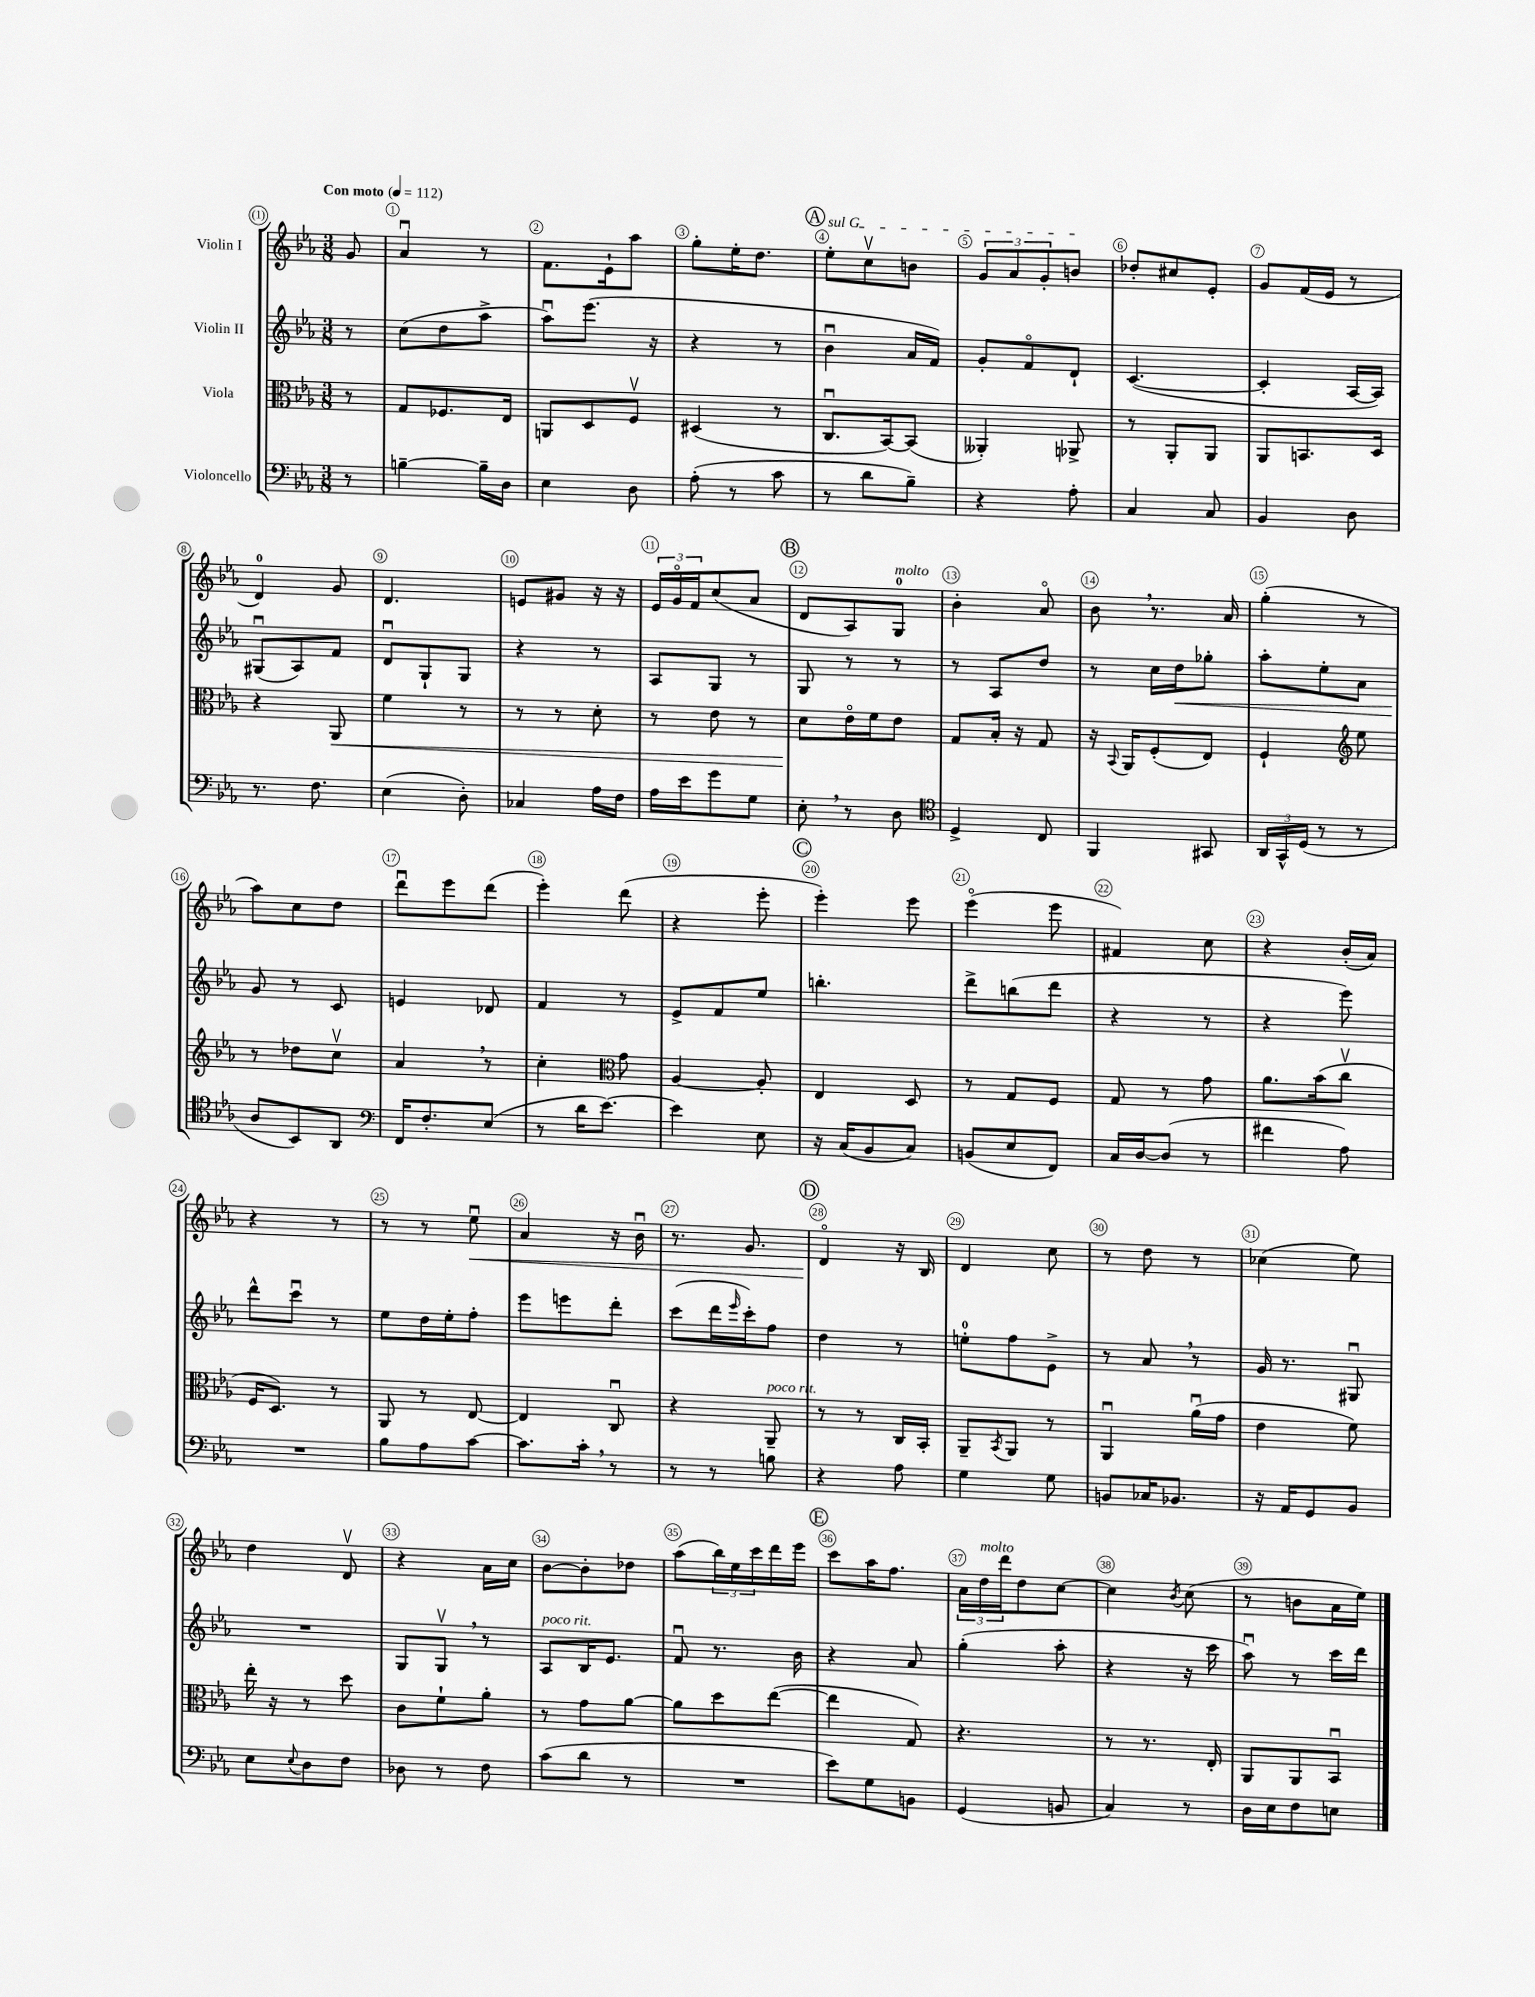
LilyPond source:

<<
\new StaffGroup <<
\new Staff = "s0" \with { instrumentName = "Violin I" } {
    \clef treble \key ees \major \numericTimeSignature \time 3/8 \partial 8 \tempo "Con moto" 4 = 112
    g'8 |
    aes'4\downbow r8 |
    f'8. ees'16-! aes''8 |
    g''8-. ees''16-. d''8. |
    \mark \markup { \circle "A" } \once \override TextSpanner.bound-details.left.text = \markup { \italic "sul G" } ees''8-.\startTextSpan c''8\upbow b'8 |
    \tuplet 3/2 { g'8 aes'8 g'8-. } b'8\stopTextSpan |
    des''8-. cis''8 ees'8-. |
    g'8 f'16( ees'16 r8 |
    d'4-0) g'8 |
    d'4. |
    e'8 gis'8 r16 r16 |
    \tuplet 3/2 { ees'16 g'16\flageolet f'16 } c''8( aes'8 |
    \mark \markup { \circle "B" } d'8 aes8) g8-0^\markup { \italic "molto" } |
    bes'4-. aes'8\flageolet |
    bes'8 \breathe r8. aes'16 |
    g''4-.( r8 |
    aes''8) c''8 d''8 |
    d'''8\downbow ees'''8 d'''8( |
    ees'''4-.) d'''8( |
    r4 ees'''8-. |
    \mark \markup { \circle "C" } ees'''4-.) ees'''8 |
    ees'''4\flageolet( ees'''8 |
    fis'4) c''8 |
    r4 bes'16-.( aes'16) |
    r4 r8 |
    r8 r8 ees''8\downbow\< |
    aes'4 r16 bes'16\downbow |
    r8. g'8. |
    \mark \markup { \circle "D" } d'4\flageolet\! r16 bes16 |
    d'4 c''8 |
    r8 d''8 r8 |
    ces''4( ees''8) |
    d''4 d'8\upbow |
    r4 aes'16 c''16 |
    bes'8~ bes'8-. des''8 |
    aes''8( \tuplet 3/2 { bes''16) ees''16 c'''16 } d'''16 ees'''16 |
    \mark \markup { \circle "E" } c'''8 aes''16 f''8. |
    \tuplet 3/2 { aes'16 d''16^\markup { \italic "molto" } d'''16 } d''8 c''8~ |
    c''4 \acciaccatura { bes'8 } c''8( |
    r8 b'8 aes'16 ees''16) \bar "|." |
}
\new Staff = "s1" \with { instrumentName = "Violin II" } {
    \clef treble \key ees \major \numericTimeSignature \time 3/8 \partial 8
    r8 |
    c''8( d''8 aes''8-> |
    aes''8\downbow) ees'''8.( r16 |
    r4 r8 |
    \mark \markup { \circle "A" } bes'4\downbow aes'16 f'16) |
    g'8-. f'8\flageolet d'8-! |
    c'4.~( |
    c'4-. aes16~ aes16) |
    gis8\downbow( aes8) f'8 |
    d'8\downbow g8-! g8 |
    r4 r8 |
    aes8 g8 r8 |
    \mark \markup { \circle "B" } g8 r8 r8 |
    r8 aes8 d''8 |
    r8 c''16 d''16\< ges''8-. |
    aes''8-. ees''8-. aes'8 |
    g'8\! r8 c'8 |
    e'4 des'8 |
    f'4 r8 |
    ees'8-> f'8 ees''8 |
    \mark \markup { \circle "C" } b''4.-. |
    d'''8-> b''8( d'''8 |
    r4 r8 |
    r4 ees'''8) |
    d'''8-^ c'''8\downbow r8 |
    ees''8 d''16 ees''16-. f''8-. |
    ees'''8 e'''8 d'''8-. |
    c'''8( d'''16 \grace { ees'''16 } c'''16-.) f''8 |
    \mark \markup { \circle "D" } d''4 r8 |
    e''8-0-. f''8 ees'8-> |
    r8 aes'8 \breathe r8 |
    g'16 r8. gis8\downbow |
    R4. |
    g8 g8\upbow \breathe r8 |
    aes8^\markup { \italic "poco rit." } bes16 ees'8. |
    f'8\downbow r8. bes'16 |
    \mark \markup { \circle "E" } r4 aes'8 |
    g''4-.( aes''8-. |
    r4 r16 c'''16 |
    aes''8\downbow) r8 c'''16 d'''16 \bar "|." |
}
\new Staff = "s2" \with { instrumentName = "Viola" } {
    \clef alto \key ees \major \numericTimeSignature \time 3/8 \partial 8
    r8 |
    g8 fes8. ees16 |
    a,8 d8 f8\upbow |
    dis4( r8 |
    \mark \markup { \circle "A" } c8.\downbow bes,16~) bes,8( |
    aeses,4-.) aes,8-> |
    r8 aes,8-. aes,8 |
    aes,8 b,8. d16 |
    r4 aes,8\< |
    f'4 r8 |
    r8 r8 d'8-. |
    r8 ees'8 r8 |
    \mark \markup { \circle "B" } d'8\! ees'16\flageolet f'16 ees'8 |
    g8 bes16-. r16 g8 |
    r16 \appoggiatura { bes,8 } aes,16 f8-.( ees8) |
    f4-! \clef treble ees''8 |
    r8 des''8 c''8\upbow |
    aes'4 \breathe r8 |
    c''4-. \clef alto g'8 |
    aes4~ aes8-. |
    \mark \markup { \circle "C" } ees4 d8 |
    r8 g8 f8 |
    g8 r8 g'8 |
    aes'8. bes'16( c''8\upbow |
    f16 d8.) r8 |
    aes,8 r8 ees8~ |
    ees4 c8\downbow |
    r4 aes,8--^\markup { \italic "poco rit." } |
    \mark \markup { \circle "D" } r8 r8 c16 bes,16-. |
    aes,8-- \acciaccatura { bes,8 } aes,8 r8 |
    aes,4\downbow aes'16\downbow( g'16 |
    ees'4 f'8) |
    ees''16-. r16 r8 d''8 |
    c'8 f'8-! aes'8-. |
    r8 g'8 aes'8~ |
    aes'8 d''8 ees''8~( |
    \mark \markup { \circle "E" } ees''4 g8) |
    r4. |
    r8 r8. ees16-. |
    aes,8 aes,8 bes,8\downbow \bar "|." |
}
\new Staff = "s3" \with { instrumentName = "Violoncello" } {
    \clef bass \key ees \major \numericTimeSignature \time 3/8 \partial 8
    r8 |
    b4~-- b16-- d16 |
    ees4 d8 |
    aes8-.( r8 c'8 |
    \mark \markup { \circle "A" } r8 d'8 bes8--) |
    r4 aes8-. |
    c4 c8 |
    bes,4 d8 |
    r8. f8. |
    ees4( d8-.) |
    ces4 aes16 f16 |
    aes16 ees'16 g'8 g8 |
    \mark \markup { \circle "B" } ees8-. \breathe r8 d8 |
    \clef tenor d4-> c8 |
    f,4 gis,8 |
    \tuplet 3/2 { aes,16 g,16-^ d16( } r8 r8 |
    aes8 bes,8) aes,8 |
    \clef bass f,16 f8.-. ees8( |
    r8 d'16 ees'8.~) |
    ees'4 ees8 |
    \mark \markup { \circle "C" } r16 c16( bes,8 c8) |
    b,8( ees8 f,8) |
    c16 d16~ d8( r8 |
    fis'4 aes8) |
    R4. |
    bes8 aes8 c'8~ |
    c'8. c'16-. \breathe r8 |
    r8 r8 b8 |
    \mark \markup { \circle "D" } r4 aes8 |
    g4 g8 |
    b,8 ces16 bes,8. |
    r16 aes,16 g,8 bes,8 |
    ees8 \appoggiatura { ees8 } d8 f8 |
    des8 r8 f8 |
    c'8( d'8 r8 |
    R4. |
    \mark \markup { \circle "E" } ees'8) g8 b,8 |
    g,4( b,8 |
    c4) r8 |
    d16 ees16 f8 e8 \bar "|." |
}
>>
>>
\layout { \context { \Score \override BarNumber.break-visibility = ##(#f #t #t) barNumberVisibility = #all-bar-numbers-visible \override BarNumber.stencil = #(make-stencil-circler 0.1 0.3 ly:text-interface::print) } }
